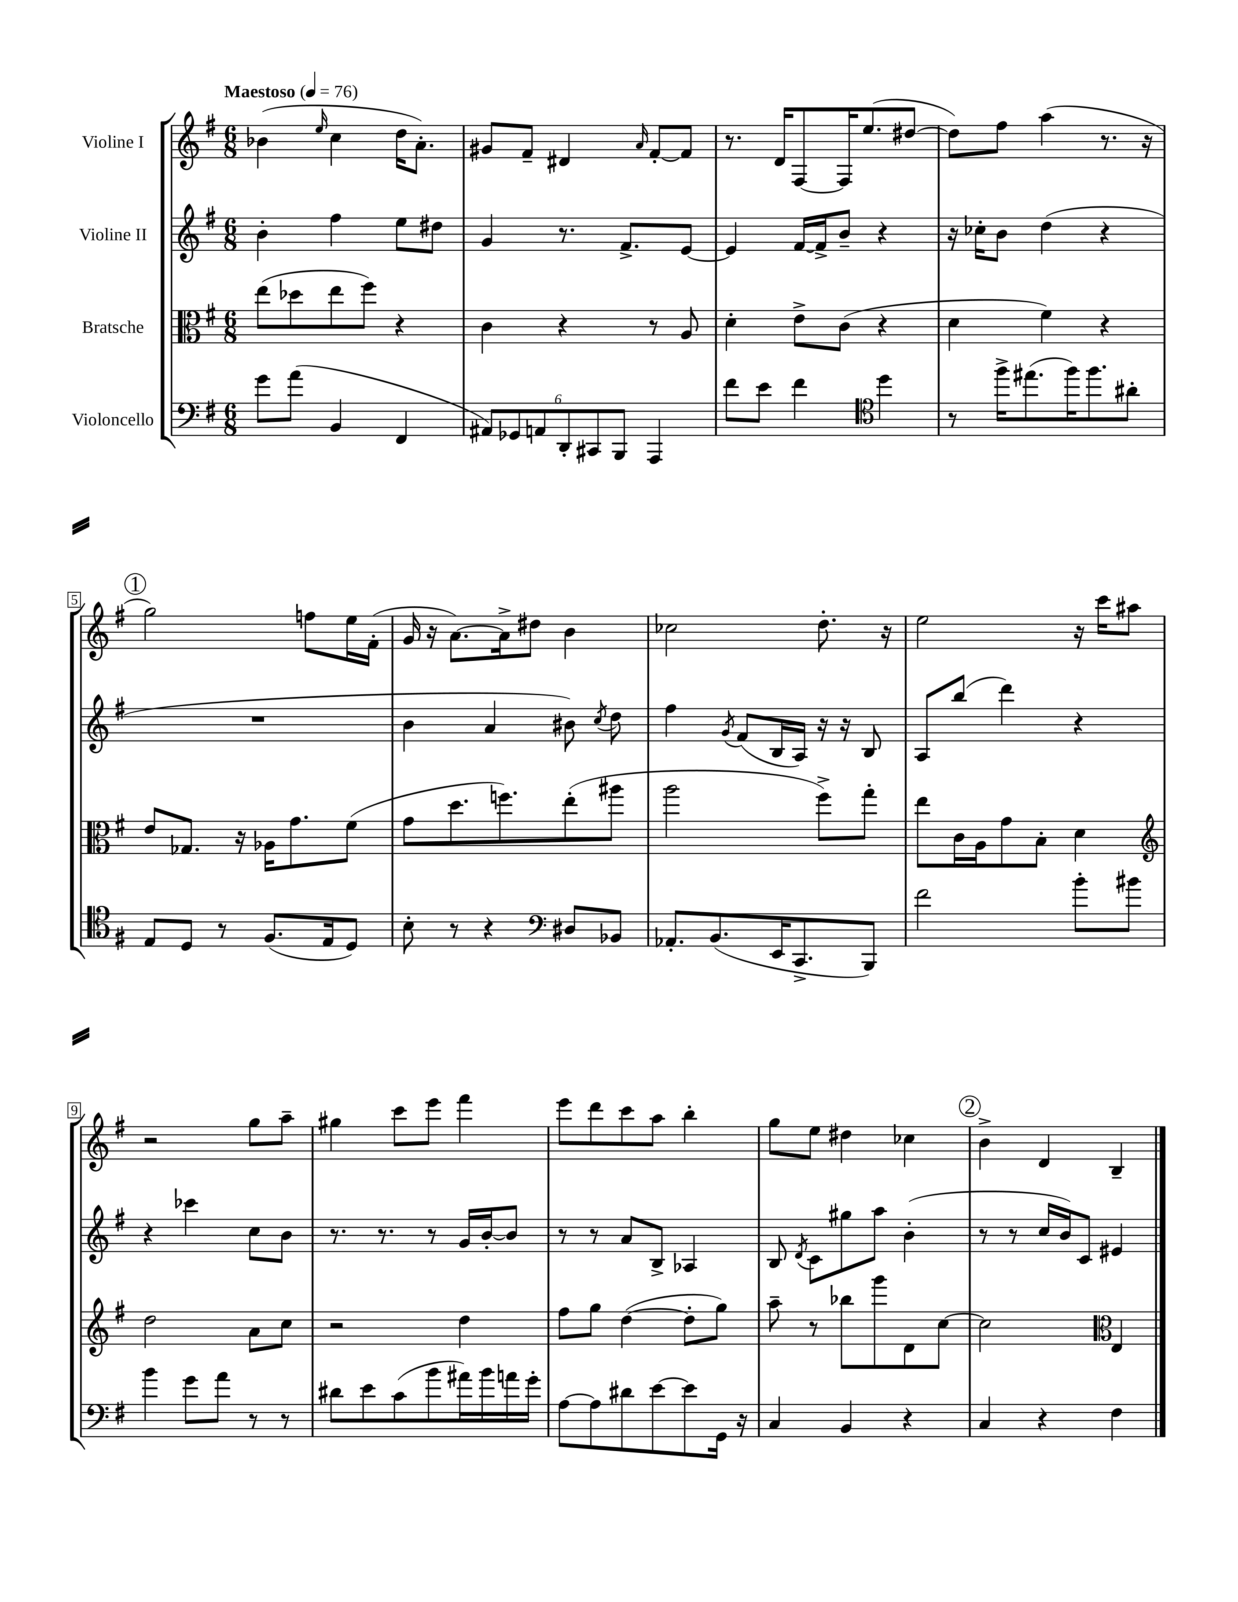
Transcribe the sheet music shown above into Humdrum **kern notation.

**kern	**kern	**kern	**kern
*part4	*part3	*part2	*part1
*staff4	*staff3	*staff2	*staff1
*I"Violoncello	*I"Bratsche	*I"Violine II	*I"Violine I
*clefF4	*clefC3	*clefG2	*clefG2
*k[f#]	*k[f#]	*k[f#]	*k[f#]
*M6/8	*M6/8	*M6/8	*M6/8
*MM76	*MM76	*MM76	*MM76
=1	=1	=1	=1
!	!	!	!LO:TX:a:B:t=Maestoso
8g\L	(8ee\L	4b'\	(4b-X\
(8a\J	8dd-X\	.	.
.	.	.	16qqee/
4BB/	8ee\	4ff#\	4cc\
.	8ff#\J)	.	.
4FF#/	4r	8ee\L	16dd\KL
.	.	.	8.a'\J)
.	.	8dd#X\J	.
=2	=2	=2	=2
12AA#X/L)	4c\	4g/	8g#X/L
12GG-X/	.	.	.
.	.	.	8f#~/J
12AAn/	.	.	.
12DD'/	4r	8.r	4d#X/
12CC#X/	.	.	.
12BBB/J	.	.	.
.	.	8.f#^/L	.
.	.	.	16qqa/
4AAA/	8r	.	[8f#'/L
.	8A/	[8e/J	8f#/J]
=3	=3	=3	=3
8f#\L	4d'\	4e/]	8.r
8e\J	.	.	.
.	.	.	16d/KL
4f#\	8e^\L	[16f#/LL	[8F#/
.	.	16f#^/J]	.
.	(8c\J	8b~/J	16F#/K]
.	.	.	(8.ee/
*clefC4	*	*	*
4dd\	4r	4r	.
.	.	.	[8dd#X/J
=4	=4	=4	=4
8r	4d\	16r	8dd#\L])
.	.	16cc-X'\KL	.
16ff#^\KL	.	8b\J	8ff#\J
(8.ee#X\	.	.	.
.	4f#\)	(4dd\	(4aa\
16ff#\K)	.	.	.
8.ff#\	.	.	.
.	4r	4r	8.r
8a#X'\J	.	.	.
.	.	.	16r
!!LO:LB:g=z
!!LO:REH:place=s1:t=1
=5	=5	=5	=5
8E/L	8e/L	2.r	2gg\)
8D/J	8.G-X/J	.	.
8r	.	.	.
.	16r	.	.
(8.F#/L	16A-X\KL	.	.
.	8.g\	.	.
.	.	.	8ffn\L
16E/k	.	.	.
8D/J)	(8f#\J	.	16ee\L
.	.	.	(16f#'\JJ
=6	=6	=6	=6
8B'\	8g\L	4b\	16g/
.	.	.	16r
8r	8.dd\	.	[8.a\L)
4r	.	4a/	.
.	8.ffn\)	.	16a^\k]
.	.	.	8dd#X\J
*clefF4	*	*	*
8D#X/L	(8ee'\	8b#X\)	4b\
.	.	8qcc/	.
8BB-X/J	8aa#X\J	8dd\	.
=7	=7	=7	=7
8.AA-X'/L	2aa\	4ff#\	2cc-X\
(8.BB/	.	.	.
.	.	8qg/	.
.	.	(8f#/L	.
16EE/K	.	16B/L	.
8.CC^/	.	16A/JJ)	.
.	8ff#^\L)	16r	8.dd'\
.	.	16r	.
8BBB/J)	8gg'\J	8B/	.
.	.	.	16r
=8	=8	=8	=8
2f#\	8ee\L	8A/L	2ee\
.	16c\L	(8bb/J	.
.	16A\J	.	.
.	8g\	4ddd\)	.
.	8B'\J	.	.
8b'\L	4d\	4r	16r
.	.	.	16ccc\KL
8b#X\J	.	.	8aa#X\J
!!LO:LB:g=z
=9	=9	=9	=9
*	*clefG2	*	*
4b\	2dd\	4r	2r
8g\L	.	4ccc-X\	.
8a\J	.	.	.
8r	8a\L	8cc\L	8gg\L
8r	8cc\J	8b\J	8aa~\J
=10	=10	=10	=10
8d#X\L	2r	8.r	4gg#X\
8e\	.	.	.
.	.	8.r	.
(8c\	.	.	8ccc\L
8b\	.	8r	8eee\J
16a#X\L)	4dd\	16g/LL	4fff#\
16b\	.	[16b'/J	.
16an\	.	8b/J]	.
16g'\JJ	.	.	.
=11	=11	=11	=11
[8A\L	8ff#\L	8r	8eee\L
8A\]	8gg\J	8r	8ddd\
8d#X\	([4dd\	8a/L	8ccc\
[8e\	.	8B^/J	8aa\J
8e\]	8dd'\L]	4A-X/	4bb'\
16GG\Jk	8gg\J)	.	.
16r	.	.	.
=12	=12	=12	=12
4C/	8aa~\	8B/	8gg\L
.	.	8qd/	.
.	8r	8c\L	8ee\J
4BB/	8bb-X\L	8gg#X\	4dd#X\
.	8ggg\	8aa\J	.
4r	8d\	(4b'\	4cc-X\
.	[8cc\J	.	.
!!LO:REH:place=s1:t=2
=13	=13	=13	=13
4C/	2cc\]	8r	4b^\
.	.	8r	.
4r	.	16cc/LL	4d/
.	.	16b/J)	.
.	.	8c/J	.
*	*clefC3	*	*
4F#\	4E/	4e#X/	4B~/
==	==	==	==
*-	*-	*-	*-
